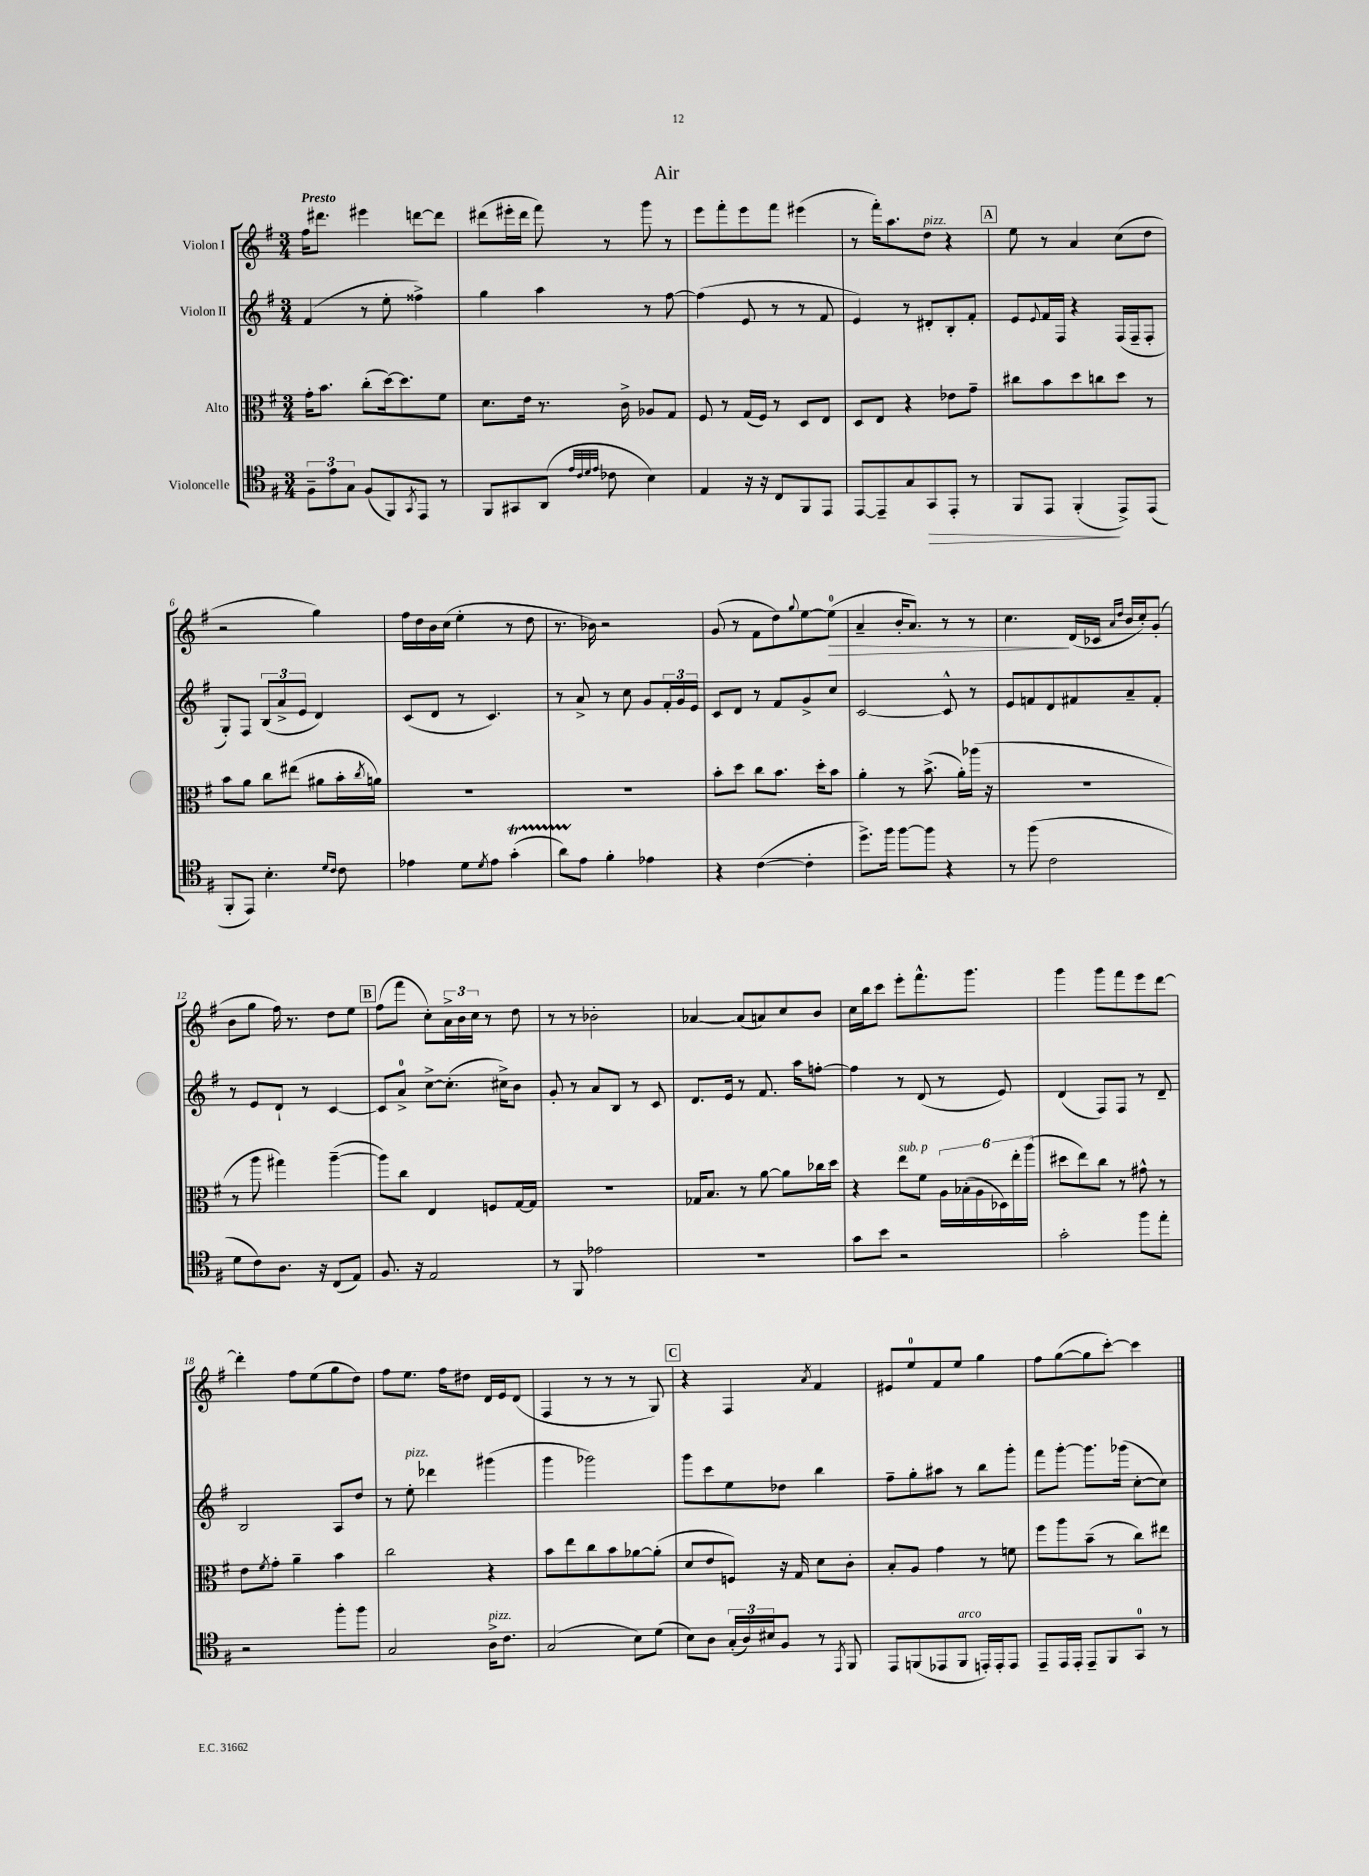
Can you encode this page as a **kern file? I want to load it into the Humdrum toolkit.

**kern	**dynam	**kern	**kern	**kern	**dynam
*part4	*part4	*part3	*part2	*part1	*part1
*staff4	*staff4	*staff3	*staff2	*staff1	*staff1
*I"Violoncelle	*	*I"Alto	*I"Violon II	*I"Violon I	*
*clefC4	*	*clefC3	*clefG2	*clefG2	*
*k[f#]	*	*k[f#]	*k[f#]	*k[f#]	*
*M3/4	*	*M3/4	*M3/4	*M3/4	*
=1	=1	=1	=1	=1	=1
!	!	!	!	!LO:TX:a:B:t=Presto	!
12F#~\L	.	16g'\KL	(4f#/	16ff#\KL	.
.	.	8.b\J	.	8.ddd#X\J	.
12e\	.	.	.	.	.
12G\J	.	.	.	.	.
(8F#/L	.	(8cc'\L	8r	4eee#X\	.
8FF#/)	.	[16dd\k)	8ee'\	.	.
.	.	8.dd\]	.	.	.
8qGG/	.	.	.	.	.
8EE/J	.	.	4ff##X^\)	[8dddn\L	.
8r	.	8f#\J	.	8ddd\J]	.
=2	=2	=2	=2	=2	=2
8FF#/L	.	8.d\L	4gg\	(8ddd#X\L	.
8GG#X/	.	.	.	16eee#X'\L	.
.	.	16e\Jk	.	16ddd#\JJ	.
(8AA/J	.	8.r	4aa\	8fff#\)	.
32qqe/LLL	.	.	.	.	.
32qqc/	.	.	.	.	.
32qqd/	.	.	.	.	.
32qqe/JJJ	.	.	.	.	.
8c-X\	.	.	.	8r	.
.	.	16c^\	.	.	.
4B\)	.	8A-X/L	8r	8ggg\	.
.	.	8G/J	[8ff#\	8r	.
=3	=3	=3	=3	=3	=3
4E/	.	8F#/	(4ff#\]	8eee\L	.
.	.	8r	.	8fff#'\	.
16r	.	(16G/LL	8e/	8eee\	.
16r	.	16F#/JJ)	.	.	.
8C/L	.	8r	8r	8fff#\J	.
8FF#/	.	8D/L	8r	(4eee#X\	.
8EE/J	.	8E/J	8f#/	.	.
=4	=4	=4	=4	=4	=4
[8EE/L	.	8D/L	4e/)	8r	.
8EE~/]	.	8E/J	.	16fff#'\KL)	.
.	.	.	.	8.aa\	.
8G/	.	4r	8r	.	.
!	!	!	!	!LO:TX:a:i:t=pizz.	!
!	!LO:HP:b	!	!	!	!
8GG/	>	.	8d#X'/L	8dd\J	.
8EE'/J	.	8e-X\L	8B'/	4r	.
8r	.	8g~\J	8f#'/J	.	.
!!LO:REH:place=s1:t=A
=5	=5	=5	=5	=5	=5
8FF#/L	.	8cc#X\L	8e/L	8ee\	.
.	.	.	8qqe/	.	.
8EE/J	.	8b\	16f#/L	8r	.
.	.	.	16F#/JJ	.	.
(4FF#'/	.	8dd\	4r	4a/	.
.	.	8ccn\	.	.	.
8EE^/L)	]	8dd\J	(16F#/LL	(8cc\L	.
.	.	.	16F#~/J	.	.
(8EE/J	.	8r	8F#'/J	8dd\J	.
!!LO:LB:g=z
=6	=6	=6	=6	=6	=6
8FF#'/L	.	8b\L	8G'/L)	2r	.
8EE/J)	.	8a\J	8F#/J	.	.
4.B'\	.	8cc\L	(12B/L	.	.
.	.	.	12a^/	.	.
.	.	(8ee#X\J	.	.	.
.	.	.	12e/J	.	.
.	.	8a#X\L	4d/)	4gg\)	.
16qqd/LL	.	.	.	.	.
16qqc/JJ	.	.	.	.	.
8c\	.	16b'\L	.	.	.
.	.	8qcc/	.	.	.
.	.	16an\JJ)	.	.	.
=7	=7	=7	=7	=7	=7
4e-X\	.	2.r	(8c/L	16ff#\LL	.
.	.	.	.	16dd\	.
.	.	.	8d/J	16b\	.
.	.	.	.	(16cc\JJ	.
8d\L	.	.	8r	4ee'\	.
8qd/	.	.	.	.	.
8e-\J	.	.	4.c/)	.	.
(4gT'\	.	.	.	8r	.
.	.	.	.	8dd\	.
=8	=8	=8	=8	=8	=8
8aTTT\L)	.	2.r	8r	8.r	.
8e\J	.	.	8a^/	.	.
.	.	.	.	16b-X\)	.
4f#'\	.	.	8r	2r	.
.	.	.	8cc\	.	.
4e-X\	.	.	8g/L	.	.
.	.	.	24f#'/L	.	.
.	.	.	24g/	.	.
.	.	.	24e/JJ	.	.
=9	=9	=9	=9	=9	=9
4r	.	8b'\L	8c/L	(8g/	.
.	.	8dd\J	8d/J	8r	.
([4c\	.	8cc\L	8r	8f#\L	.
.	.	8.b\J	8f#/L	8dd\)	.
.	.	.	.	8qqgg/	.
4c'\]	.	.	8g^/	[8ee\	.
.	.	16dd'\KL	.	.	.
!	!	!	!	!	!LO:HP:b
.	.	8b\J	8cc/J	(8ee\J]	>
=10	=10	=10	=10	=10	=10
8.dd^\L)	.	4a'\	[2c/	4a~/	.
16ff#\Jk	.	.	.	.	.
[8ff#\L	.	8r	.	16b'/KL	.
.	.	.	.	8.a/J)	.
8ff#\J]	.	(8.b^\	.	.	.
4r	.	.	8c^^/]	8r	.
.	.	16a'\LL)	.	.	.
.	.	(16aa-X\JJ	8r	8r	.
.	.	16r	.	.	.
=11	=11	=11	=11	=11	=11
8r	.	2.r	8e/L	4.cc\	.
(8ff#\	.	.	8fn/	.	.
2c\	.	.	8d/	.	.
.	.	.	8f#X/	(16d/LL	]
.	.	.	.	16c-X/JJ	.
.	.	.	.	16qqa/LL	.
.	.	.	.	16qqdd/JJ	.
.	.	.	8a~/	16b/LL	.
.	.	.	.	16cc'/J)	.
.	.	.	8f#'/J	(8g'/J	.
!!LO:LB:g=z
=12	=12	=12	=12	=12	=12
8d\L	.	8r	8r	8b\L	.
8c\)	.	8aa\	8e/L	8gg\J	.
8.A\J	.	4gg#X\)	8d`/J	16ff#\)	.
.	.	.	.	8.r	.
.	.	.	8r	.	.
16r	.	.	.	.	.
(8C/L	.	([4aa~\	[4c/	8dd\L	.
8E/J)	.	.	.	8ee\J	.
!!LO:REH:place=s1:t=B
=13	=13	=13	=13	=13	=13
8.F#/	.	8aa\L])	8c/L]	(8ff#\L	.
.	.	8cc\J	8a^/J	8fff#\J	.
16r	.	.	.	.	.
2E/	.	4E/	[8cc^\L	8cc'\L)	.
.	.	.	(8.cc'\J]	24a^\L	.
.	.	.	.	24b\	.
.	.	.	.	24cc\JJ	.
.	.	8Fn/L	.	8r	.
.	.	.	16cc#X^\KL)	.	.
.	.	[16G/L	8b\J	8dd\	.
.	.	16G/JJ]	.	.	.
=14	=14	=14	=14	=14	=14
8r	.	2.r	8g'/	8r	.
8FF#/	.	.	8r	8r	.
2e-X\	.	.	8a/L	2b-X'\	.
.	.	.	8B/J	.	.
.	.	.	8r	.	.
.	.	.	8c/	.	.
=15	=15	=15	=15	=15	=15
2.r	.	16G-X/KL	8.d/L	[4a-X/	.
.	.	8.B/J	.	.	.
.	.	.	16e/Jk	.	.
.	.	8r	8r	(8a-/L]	.
.	.	[8a\	8.f#/	8an/)	.
.	.	8a\L]	.	8cc/	.
.	.	.	16aa\KL	.	.
.	.	16cc-X\L	[8ffn'\J	8b/J	.
.	.	16dd\JJ	.	.	.
=16	=16	=16	=16	=16	=16
8g\L	.	4r	4ff\]	16cc\LL	.
.	.	.	.	16bb\J	.
8b\J	.	.	.	8ccc\J	.
!	!	!LO:TX:a:i:t=sub. p	!	!	!
2r	.	8ee\L	8r	8eee'\L	.
.	.	8f#\J	(8d/	8.fff#^^\	.
.	.	24A\LL	8r	.	.
.	.	(24B-X'\	.	.	.
.	.	.	.	8.ggg\J	.
.	.	24A\	.	.	.
.	.	24D-X\)	8e/)	.	.
.	.	24ee'\	.	.	.
.	.	(24aa\JJ	.	.	.
=17	=17	=17	=17	=17	=17
2g'\	.	8dd#X\L	(4d/	4ggg\	.
.	.	8ee\)	.	.	.
.	.	8cc\J	8F#/L)	8ggg\L	.
.	.	8r	8F#/J	8fff#\	.
8ff#\L	.	8g#X^^\	8r	8eee\	.
8ee'\J	.	8r	8d~/	[8ddd\J	.
!!LO:LB:g=z
=18	=18	=18	=18	=18	=18
2r	.	8e\L	2B/	4ddd'\]	.
.	.	8qf#/	.	.	.
.	.	8g'\J	.	.	.
.	.	4a~\	.	8ff#\L	.
.	.	.	.	(8ee\	.
8ff#'\L	.	4b\	8A/L	8gg\	.
8ff#\J	.	.	8dd/J	8dd\J)	.
=19	=19	=19	=19	=19	=19
2G/	.	2cc\	8r	8ff#\L	.
!	!	!	!LO:TX:a:i:t=pizz.	!	!
.	.	.	8ee'\	8.ee\J	.
.	.	.	4ddd-X\	.	.
.	.	.	.	16ff#\KL	.
.	.	.	.	8dd#X\J	.
!LO:TX:a:i:t=pizz.	!	!	!	!	!
16A^\KL	.	4r	(4ggg#X\	16d/LL	.
8.c\J	.	.	.	16e/J	.
.	.	.	.	(8d/J	.
=20	=20	=20	=20	=20	=20
(2G/	.	8b\L	4ggg\	4F#/	.
.	.	8ee\	.	.	.
.	.	8cc\	2ggg-X\)	8r	.
.	.	8b\	.	8r	.
8B\L)	.	[8a-X\	.	8r	.
(8d\J	.	(8a-'\J]	.	8G/)	.
!!LO:REH:place=s1:t=C
=21	=21	=21	=21	=21	=21
8B\L)	.	8d/L	8ggg\L	4r	.
8A\J	.	8e/	8ccc\	.	.
(24G'/LL	.	8Fn/J)	8ee\	4F#/	.
24A/)	.	.	.	.	.
24B#X/J	.	.	.	.	.
8F#/J	.	16r	8dd-X\J	.	.
.	.	16G/	.	.	.
.	.	.	.	8qa/	.
8r	.	8d\L	4bb\	4f#/	.
8qEE/	.	.	.	.	.
8FF#/	.	8c'\J	.	.	.
=22	=22	=22	=22	=22	=22
8EE/L	.	8B'/L	8ff#~\L	8e#X/L	.
(8FFn/	.	8A/J	8gg'\	8ee/	.
8EE-X/	.	4g\	8aa#X\J	8f#/	.
!LO:TX:a:i:t=arco	!	!	!	!	!
8FF/J	.	.	8r	8ee/J	.
16EEn'/LL)	.	8r	8bb\L	4gg\	.
16EE'/J	.	.	.	.	.
8EE/J	.	8fn\	8ggg'\J	.	.
=23	=23	=23	=23	=23	=23
8EE~/L	.	8ff#\L	8fff#\L	8ff#\L	.
16EE/L	.	8aa\	[8ggg'\J	([8gg\	.
16EE'/JJ	.	.	.	.	.
8EE~/L	.	(8b~\J	8.ggg\L]	8gg\]	.
8FF#/	.	8r	.	[8ccc'\J)	.
.	.	.	(16ggg-X\Jk	.	.
8GG/J	.	8cc\L)	[8cc'\L	4ccc\]	.
8r	.	8ee#X\J	8cc\J])	.	.
==	==	==	==	==	==
*-	*-	*-	*-	*-	*-
